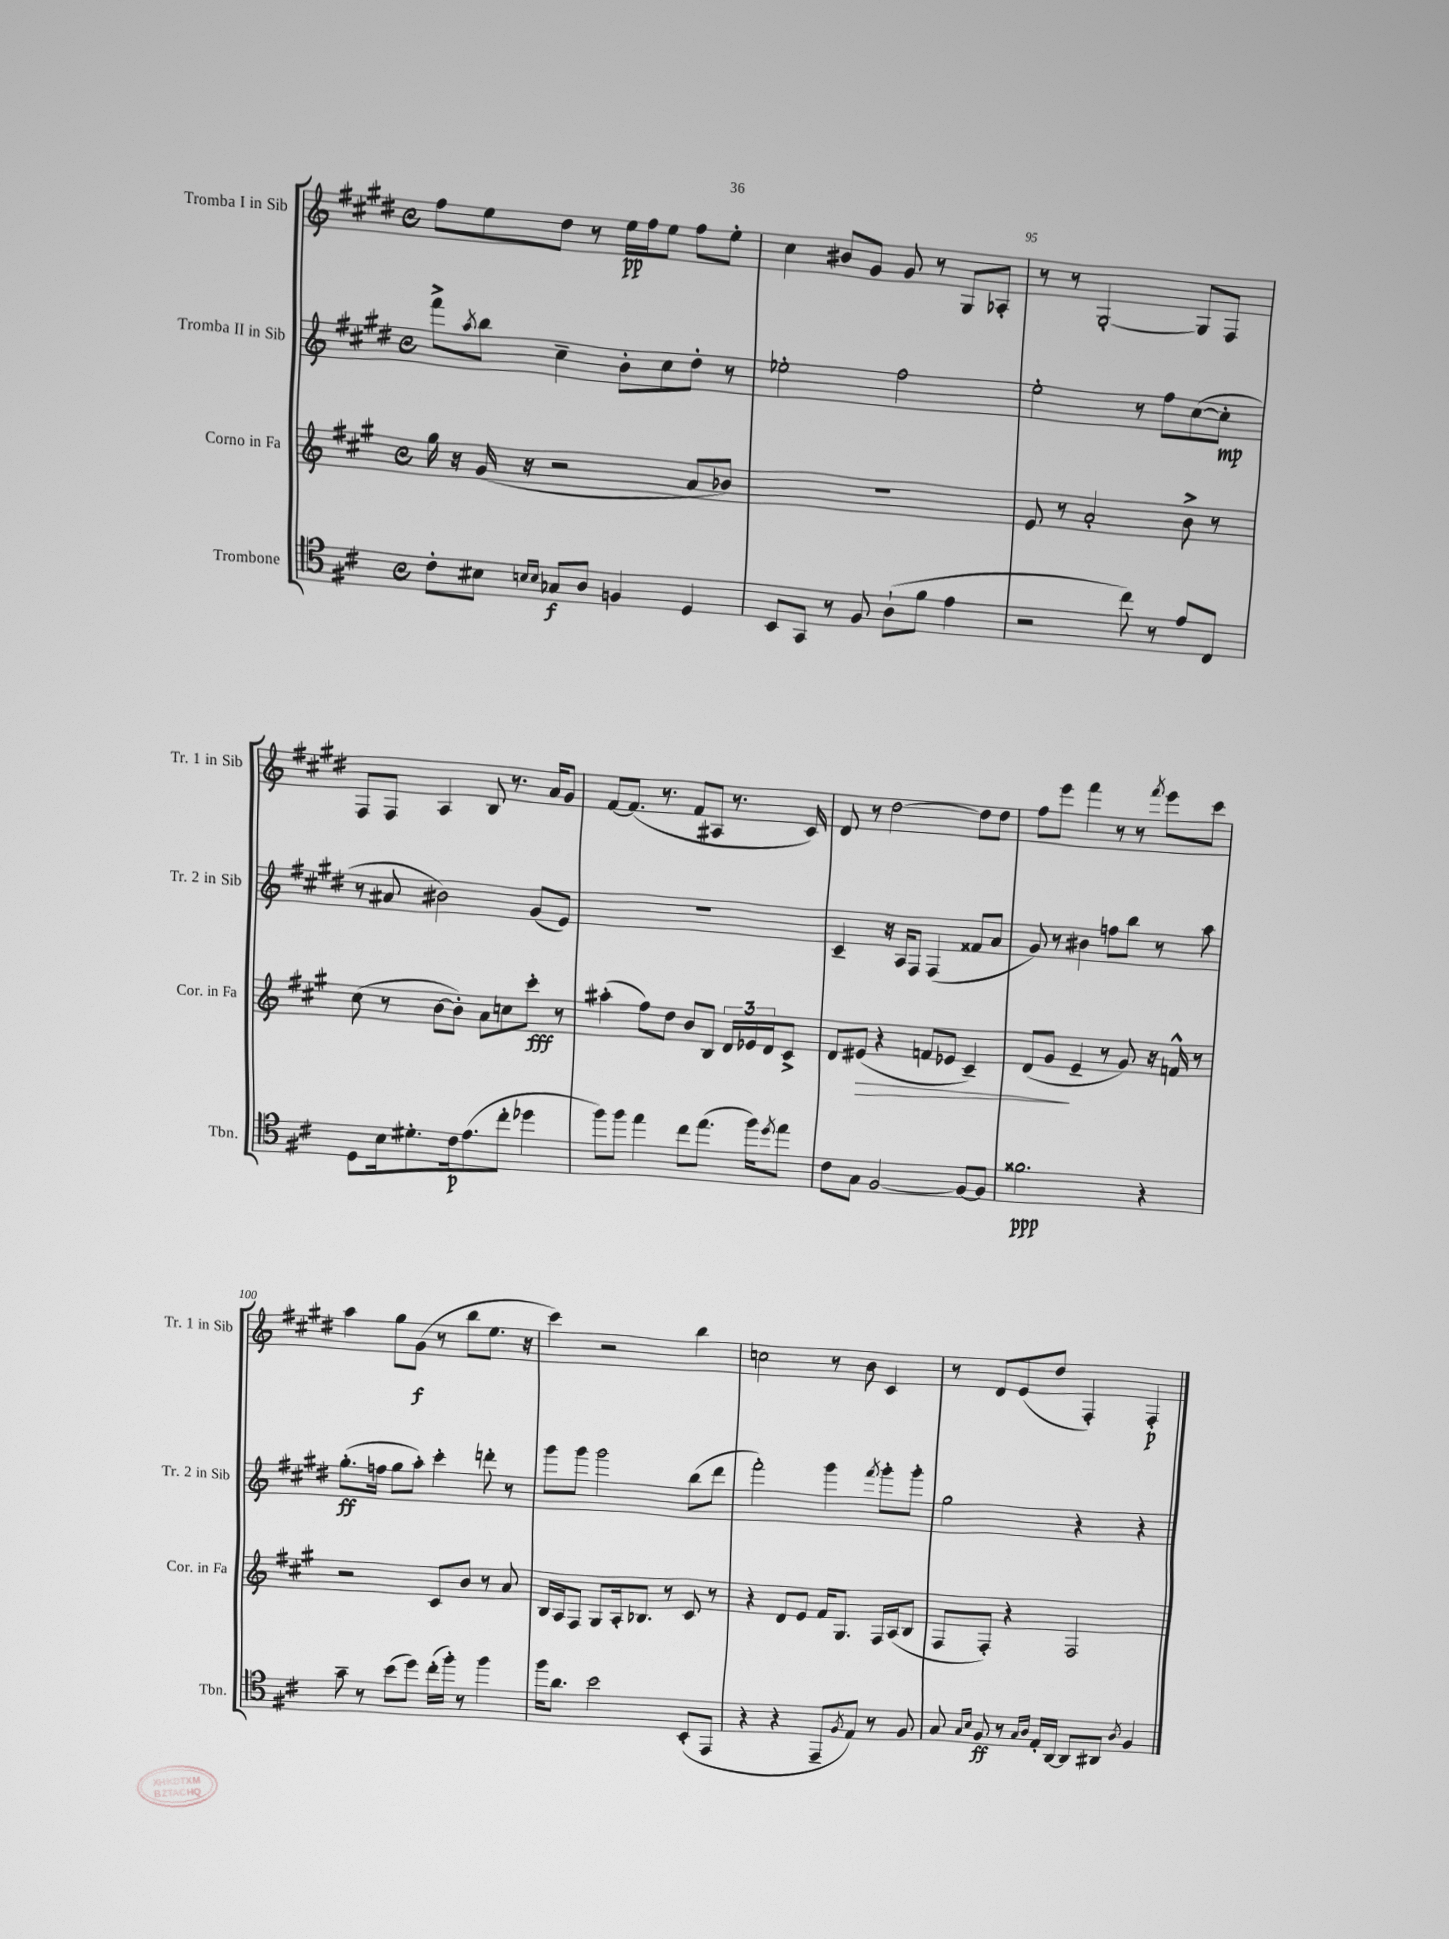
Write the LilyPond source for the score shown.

<<
\new StaffGroup <<
\new Staff = "s0" \with { instrumentName = "Tromba I in Sib" shortInstrumentName = "Tr. 1 in Sib" } {
    \clef treble \key e \major \defaultTimeSignature \time 4/4
    fis''8 e''8 dis''8 r8 e''16\pp fis''16 e''8 fis''8 e''8-. |
    cis''4 bis'8 gis'8 gis'8 r8 gis8 aes8-. |
    r8 r8 gis2~-. gis8 fis8 |
    fis8 fis8 a4 b8 r8. a'16 gis'8 |
    fis'8~ fis'8.( r8. fis'8 ais8 r8. cis'16) |
    dis'8 r8 dis''2~ dis''8 dis''8 |
    fis''8 e'''8 fis'''4 r8 r8 \acciaccatura { fis'''8 } e'''8 cis'''8 |
    a''4 gis''8 gis'8\f( r8 b''8 e''8. r16 |
    cis'''4) r2 b''4 |
    c''2 r8 b'8 cis'4 |
    r8 dis'8 e'8( dis''8 fis4-.) fis4-.\p \bar "|." |
}
\new Staff = "s1" \with { instrumentName = "Tromba II in Sib" shortInstrumentName = "Tr. 2 in Sib" } {
    \clef treble \key e \major \defaultTimeSignature \time 4/4
    fis'''8-> \acciaccatura { a''8 } b''8 cis''4-- b'8-. cis''8 dis''8-. r8 |
    ees''2-. fis''2 |
    e''2-. r8 fis''8 cis''8~( cis''8-.\mp |
    r8 ais'8 bis'2) gis'8( e'8) |
    R1 |
    cis'4-- r16 a16 fis8 fis4( fisis'8 a'8 |
    gis'8) r8 bis'4 f''8 b''8 r8 a''8 |
    gis''8.-.\ff( f''16 gis''8 a''8-.) cis'''4-. d'''8-. r8 |
    gis'''8 gis'''8 gis'''2 b''8( dis'''8 |
    fis'''2-.) gis'''4 \acciaccatura { fis'''8 } gis'''8-. gis'''8-. |
    gis''2 r4 r4 \bar "|." |
}
\new Staff = "s2" \with { instrumentName = "Corno in Fa" shortInstrumentName = "Cor. in Fa" } {
    \clef treble \key a \major \defaultTimeSignature \time 4/4
    gis''16 r16 gis'16( r16 r2 a'8 bes'8) |
    R1 |
    e'8 r8 a'2-. b'8-> r8 |
    cis''8( r8 b'8~ b'8-.) a'8 c''8 cis'''8-.\fff r8 |
    ais''4-.( fis''8) d''8 b'8 b8 \tuplet 3/2 { d'16 ees'16 d'16 } cis'8-> |
    d'8 eis'8\>( r4 f'8 ees'8 cis'4--) |
    d'8( gis'8\! e'4-- r8 gis'8) r16 f'16-^ r8 |
    r2 cis'8 b'8 r8 a'8 |
    b16 a16 fis8 gis8 a16-. bes8. r8 cis'8 r8 |
    r4 d'8 e'8 fis'16 gis8. fis16 a16( b8 |
    fis8 fis8-.) r4 fis2 \bar "|." |
}
\new Staff = "s3" \with { instrumentName = "Trombone" shortInstrumentName = "Tbn." } {
    \clef tenor \key d \major \defaultTimeSignature \time 4/4
    cis'8-. bis8 \grace { b16 b16 } ges8\f a8 f4 d4 |
    b,8 g,8 r8 fis8 a8-!( fis'8 e'4 |
    r2 cis''8) r8 e'8 cis8 |
    d8 b16 dis'8.-. cis'16\p e'8.( cis''8-. des''4 |
    fis''8) fis''8 e''4 cis''8 e''8.( fis''16) \acciaccatura { d''8 } e''8 |
    cis'8 g8 fis2~ fis8~ fis8 |
    fisis'2.\ppp r4 |
    g'8-- r8 b'8( d''8) cis''16-.( fis''16-.) r8 fis''4 |
    fis''16 a'8. b'2 b,8-.( e,8 |
    r4 r4 e,8-- \acciaccatura { fis8 } e8) r8 fis8 |
    g8 \grace { g16 b16 } fis8\ff r8 \grace { g16 a16 } e16-. a,16~ a,8 ais,8 \acciaccatura { a8 } fis4 \bar "|." |
}
>>
>>
\layout { \context { \Score currentBarNumber = #93 \override BarNumber.break-visibility = ##(#f #t #t) barNumberVisibility = #(every-nth-bar-number-visible 5) } }
